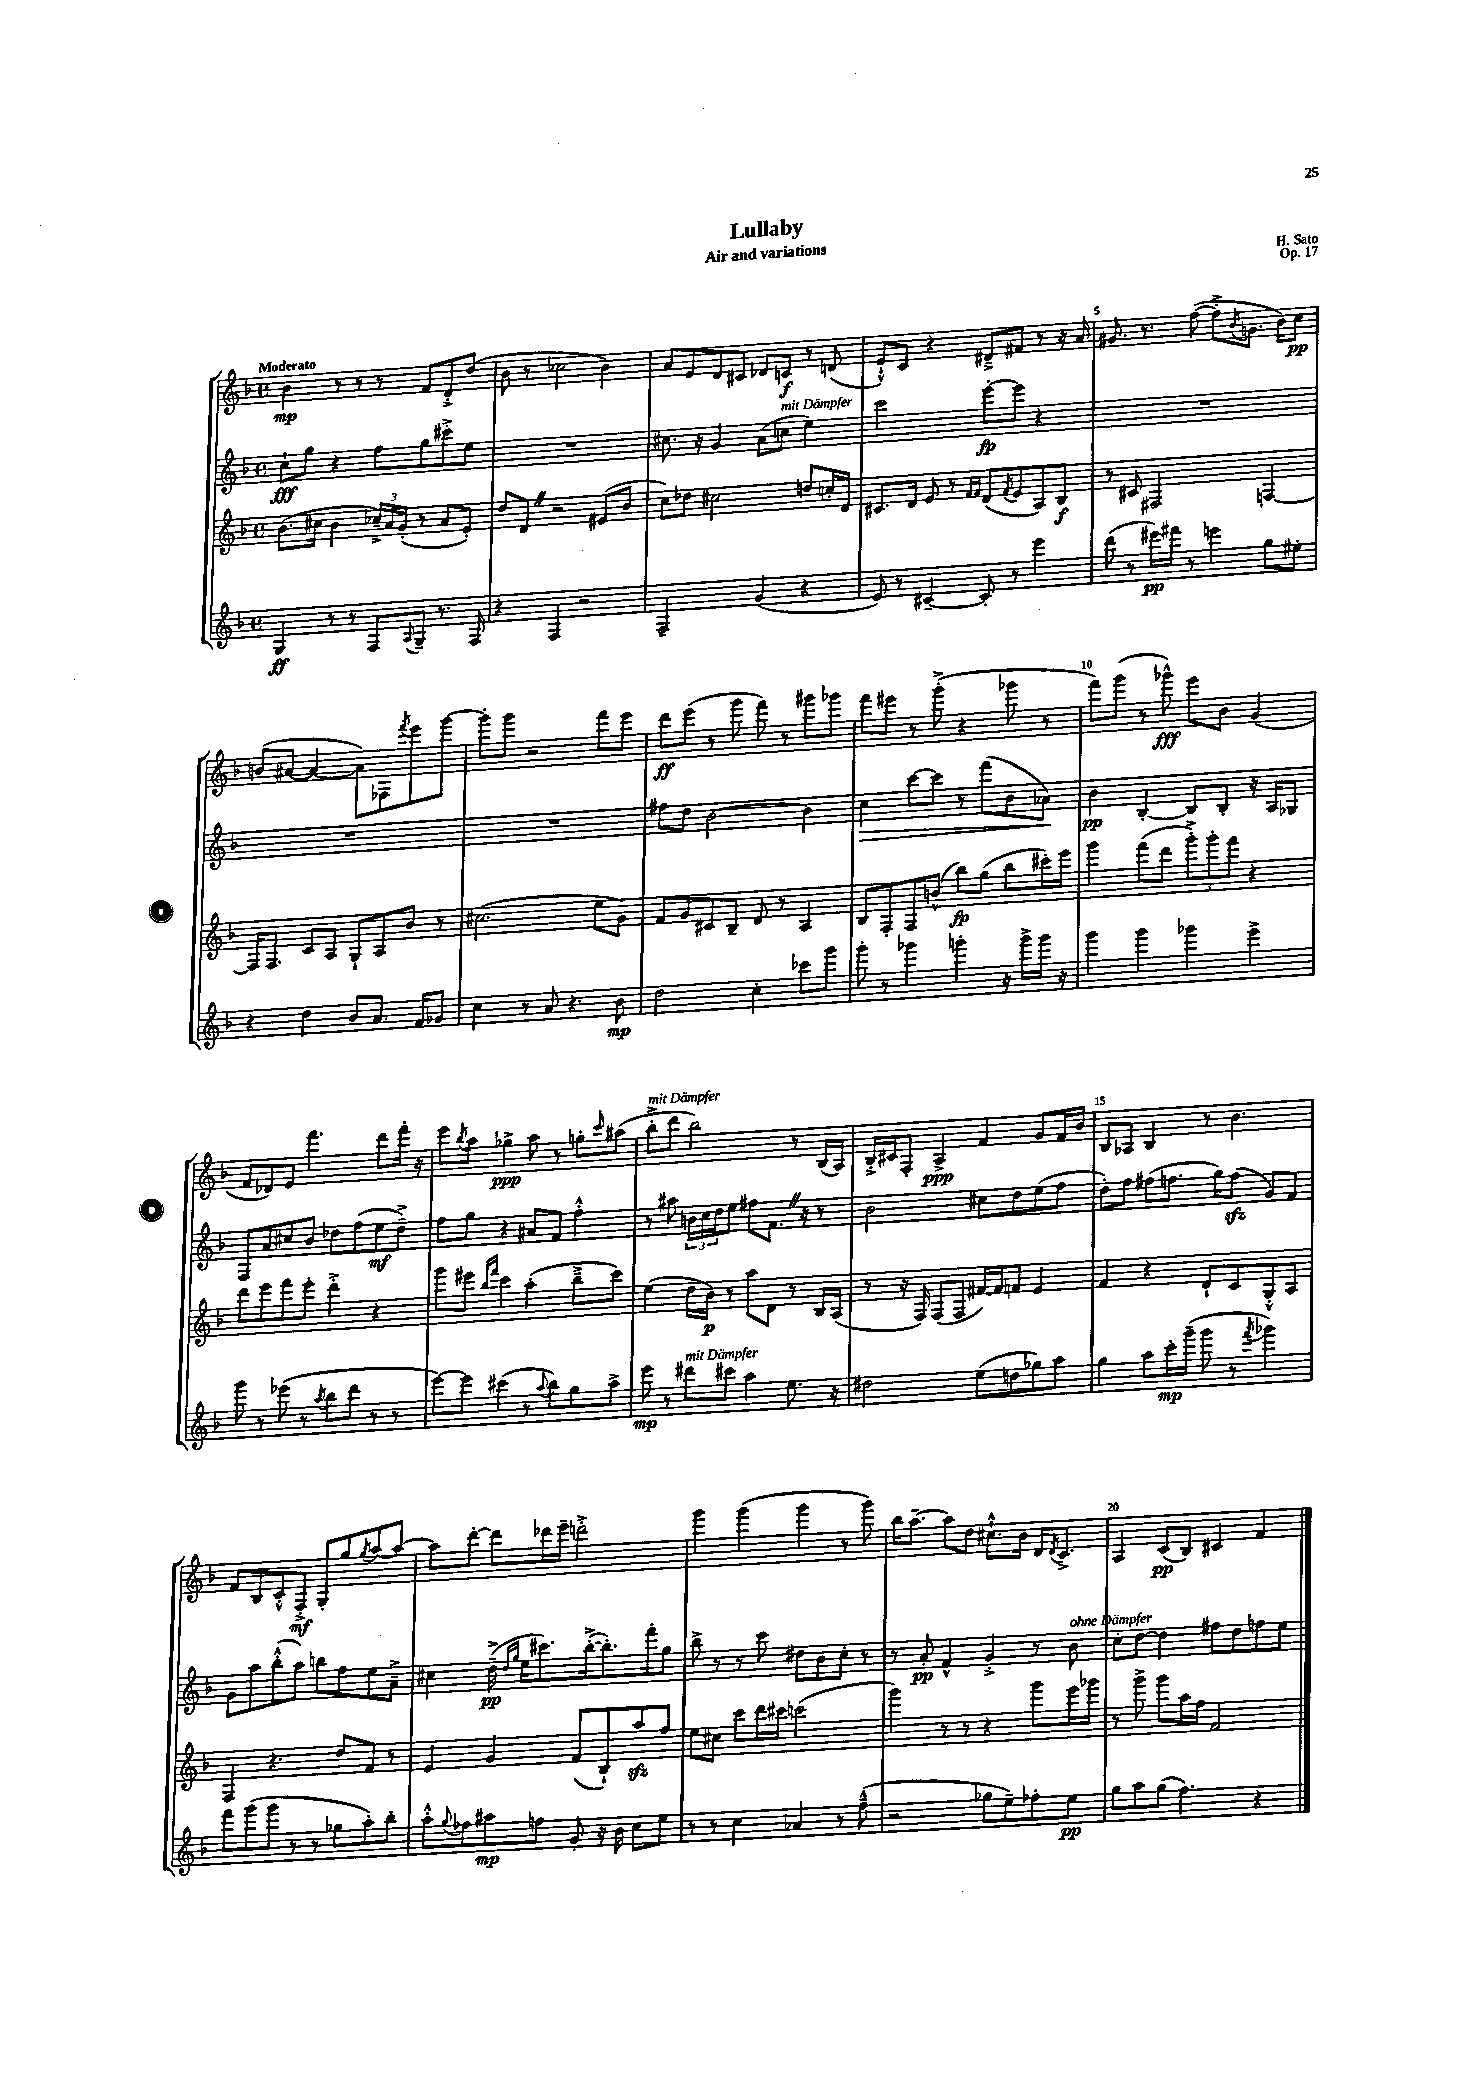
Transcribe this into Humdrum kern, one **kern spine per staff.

**kern	**kern	**kern	**kern
*staff4	*staff3	*staff2	*staff1
*clefG2	*clefG2	*clefG2	*clefG2
*k[b-]	*k[b-]	*k[b-]	*k[b-]
*M4/4	*M4/4	*M4/4	*M4/4
*met(c)	*met(c)	*met(c)	*met(c)
4G/	(8.b-\L	8cc`\L	4b-\
.	.	8gg\J	.
.	16cc#\Jk	.	.
8r	4b-\	4r	8r
8r	.	.	8r
8F/L	24cc-~^/LL)	8ff\L	8r
.	24a/	.	.
.	(24g'/JJ	.	.
8qqA/	.	.	.
8G~/J	8r	8gg\	8f/L
8.r	8a/L	8ccc#'^\	8d'^/
.	8e'/J)	8ee\J	(8dd/J
16F/	.	.	.
=	=	=	=
4r	8dd/L	1r	8b-\
.	8d/J	.	8r
4F/	2r	.	2cc-\
2r	.	.	.
.	(8e#/L	.	4b-\)
.	8b-/J	.	.
=	=	=	=
2F~/	8cc\L)	8.cc#\	8a/L
.	8dd-\J	.	8e/
.	.	16r	.
.	2cc#\	4g/	8d/
.	.	.	8c#/J
(4g/	.	(8a\L	8d-/L
.	.	8cc\J	8c/J
4r	8dd/L	4ee\)	8r
.	16cc'/L	.	(8d/
.	16d/JJ	.	.
=	=	=	=
8e/)	8.c#/L	2ccc\	8e`^^/L)
8r	.	.	8c/J
.	16d/Jk	.	.
[4c#~/	8e/	.	4r
.	8r	.	.
.	16qqf/LL	.	.
.	16qqf/JJ	.	.
8c#'/]	(8d/L	[8eee'\L	8d#~^/L
.	8qf/	.	.
8r	8e/	8eee\]J	8f#/J
4eee\	8A/)	4r	8r
.	8B-/J	.	16r
.	.	.	16a/
=	=	=	=
(8ddd\	8r	1r	8.g#/
8r	8c#/	.	.
.	.	.	8.r
16eee#\LL)	2F#/	.	.
16fff#\JJ	.	.	.
8r	.	.	([8ff\
4eee\	.	.	8ff'^\]L
.	.	.	8qb-/
.	.	.	8.g\J
8gg\L	[4F/	.	.
.	.	.	16b-\LK)
8ee#'\J	.	.	8cc\J
=	=	=	=
4r	16F/]LK	1r	(8b/L
.	8.F/J	.	.
.	.	.	[8a#/J
4dd\	8c/L	.	4a#/_
.	8A/J	.	.
8b-/L	8G`/L	.	8a#\]L)
8.a/J	8A/	.	8F-\
.	.	.	8qfff/
.	8b-/J	.	8eee\
16f/LK	.	.	.
8g-/J	8r	.	[8ggg\J
=	=	=	=
4cc\	(2.cc#\	1r	8ggg'\]L
.	.	.	8ggg\J
8r	.	.	2r
8a/	.	.	.
4.r	.	.	.
.	8ee\L	.	8fff\L
8b-\	8g\J)	.	8eee\J
=	=	=	=
2dd\	8f/L	8ff#\L	8ddd\L
.	8g/	8dd\J	(8eee\J
.	8c#/	[2b-\	8r
.	8B-~/J	.	8ggg\
4cc'\	8d/	.	8fff\)
.	8r	.	8r
8ccc-\L	4A/	4b-\]	8ggg#\L
8ggg\J	.	.	8ggg-\J
=	=	=	=
8ggg'\	8B-/L	4cc\	8fff\L
8r	8F'/	.	8eee#\J
4ggg-\	8F/	[8ccc\L	8r
.	(8b^^/J	8ccc\]J	(8ggg'^\
4ggg'\	8bb-\L)	8r	4r
.	(8gg\J	(8fff\L	.
16r	8bb-\L	8b-\	8ggg-\
16ggg^\LL	.	.	.
16ggg\JJ	16ccc#'\L)	8a-\J)	8r
16r	16eee\JJ	.	.
=	=	=	=
4ggg\	4ggg\	4b-\	8fff\L)
.	.	.	(8ggg\J
4ggg\	(8fff\L	[4B-'/	8r
.	8ddd\J	.	8ggg-^^\)
4ggg-\	12ggg'^\L)	8B-/]L	8eee\L
.	12ggg'\	.	.
.	.	8B-'/J	8b-\J
.	12fff\J	.	.
4eee^\	4r	16r	(4g/
.	.	16A/LK	.
.	.	8G-/J	.
=	=	=	=
8ggg\	8ddd\L	8F/L	8f/L
8r	8eee\	8a/	8d-/)
(8eee-\	8fff\	8cc#/	8e/J
8r	8eee'\J	8b-/J	4.fff\
8qaa/	.	.	.
8bb-\L	4ddd'^\	8dd-\L	.
8ddd\J	.	(8ff\	.
8r	4r	8ee\	8ddd\L
8r	.	8dd-~^\J)	16fff'\Jk
.	.	.	16r
=	=	=	=
[8eee\L)	8ggg\L	8ff\L	8eee\L
.	.	.	8qbb-/
8eee\]J	8eee#\J	8gg\J	8aa\J
.	16qqbb-/LL	.	.
.	16qqfff/JJ	.	.
(4ccc#\	4ccc\	4r	4gg-^\
8r	(4aa'\	8a#/L	8aa\
8qqaa/	.	.	.
8bb-\L)	.	8f/J	8r
8gg\	8bb-~^\L	4ff'^^\	8gg'\L
.	.	.	16qqccc/
8aa^\J	8ccc\J)	.	(8aa#\J
=	=	=	=
8eee\	(4ee\	8r	8bb-'^\L
8r	.	8aa#\	8ddd\J
8ddd#\L	16dd\LL	24b\LL	2bb-\)
.	.	24cc\	.
.	16b-\JJ)	.	.
.	.	24dd\J	.
8ccc#\J	8r	8ee\J	.
4aa\	8aa\L	8ff#\L	.
.	8d\J	8.f\J	.
8.ee\	8r	.	8r
.	.	16r	.
.	16B-/LL	8r	(16B-/LL
16r	(16A/JJ	.	16A/JJ)
=	=	=	=
2dd#\	8r	2b-\	16B-'^/LL
.	.	.	16c#/J
.	16r	.	8F'/J
.	16F/)	.	.
.	(8F/L	.	4A^/
.	8F/J	.	.
(8ee\L	[16f#/LL)	8cc#\L	4f/
.	16f#/]J	.	.
8dd\	8f/J	8dd\	.
8gg-\)	4e/	(8ee\	8g/L
8aa\J	.	8ff\J	16f/L
.	.	.	16b-/JJ
=	=	=	=
4gg\	4f/	8dd'\L)	8B-/L
.	.	8ff\J	8A-/J
8aa\L	4r	(8ff#\L	4B-/
16ccc'\L	.	8.ff\J	.
(16ggg~\JJ	.	.	.
8ggg\	8d`/L	.	8r
.	.	16gg\LK)	.
8r	8c/	(8ff\J	4.b-\
8qfff/	.	.	.
4ggg-\)	8G'^^/	8g/L)	.
.	8A/J	8f/J	.
=	=	=	=
8fff\L	4F/	8g\L	8f/L
(8ggg\	.	8aa\	8B-/
8ggg\J	4.r	(8bb-'^^\	8c'^^/
8r	.	8aa\J)	8F'^/J
8r	.	8bb\L	8G'/L
8gg-\L	8dd/L	8ff\	8gg/
.	.	.	8qgg/
8aa'\)	8f/J	8ee\	[8aa/
8bb-'\J	8r	8a~^\J	8aa/_J
=	=	=	=
8aa'^^\L	4e/	4cc#\	8aa\]L
8qqgg/	.	.	.
8ff-\	.	.	[8ddd'\J
8aa#\	4g/	(16dd~^\	8ddd\]L
.	.	16qqdd/LL	.
.	.	16qqgg/JJ	.
.	.	16ee\LK	.
8ff\J	.	8.ccc#\)	16ddd-\L
.	.	.	16eee~\JJ
8g'/	(8f/L	.	2ddd'^\
.	.	([16bb-'^\k	.
16r	8B-`/)	8.bb-'\])	.
16b-\	.	.	.
8cc\L	8aa/	.	.
.	.	16fff'\k	.
8ee\J	8ff/J	8gg\J	.
=	=	=	=
8r	8ee\L	8bb-^\	4ggg\
8r	8cc#\J	8r	.
4cc\	8ccc\L	8r	(4ggg\
.	16ddd\L	8ccc\	.
.	16ccc#\JJ	.	.
4a-/	(2ccc\	8dd#\L	4ggg\
.	.	8b-\	.
8r	.	8cc'\J	8r
(8ff~^^\	.	8r	8ggg\)
=	=	=	=
2r	4ggg\)	8r	16bb-\LK
.	.	.	[8.aa~\J
.	.	8a'/	.
.	8r	4f^^/	8aa\]L
.	8r	.	8dd\J
8gg-\L	4r	4g'^/	8.cc#`^^\L
8ee~\)	.	.	.
.	.	.	16b-\Jk
8ff-'\	8ggg\L	8r	16d/LK
.	.	.	8qd/
.	.	.	8.c^/J
8ee\J	16eee\L	8b-\	.
.	16ggg-\JJ	.	.
=	=	=	=
8gg\L	8r	8cc'\L	4A/
8aa\	8ggg^\	[8dd\J	.
(8gg\J	8ggg\L	4dd\]	(8c/L
4.ff\)	16aa\L	.	8B-/J)
.	16ff\JJ	.	.
.	2f/	8ff#\L	4c#/
.	.	8dd\	.
4r	.	8ff\	4f/
.	.	8ee\J	.
==	==	==	==
*-	*-	*-	*-
